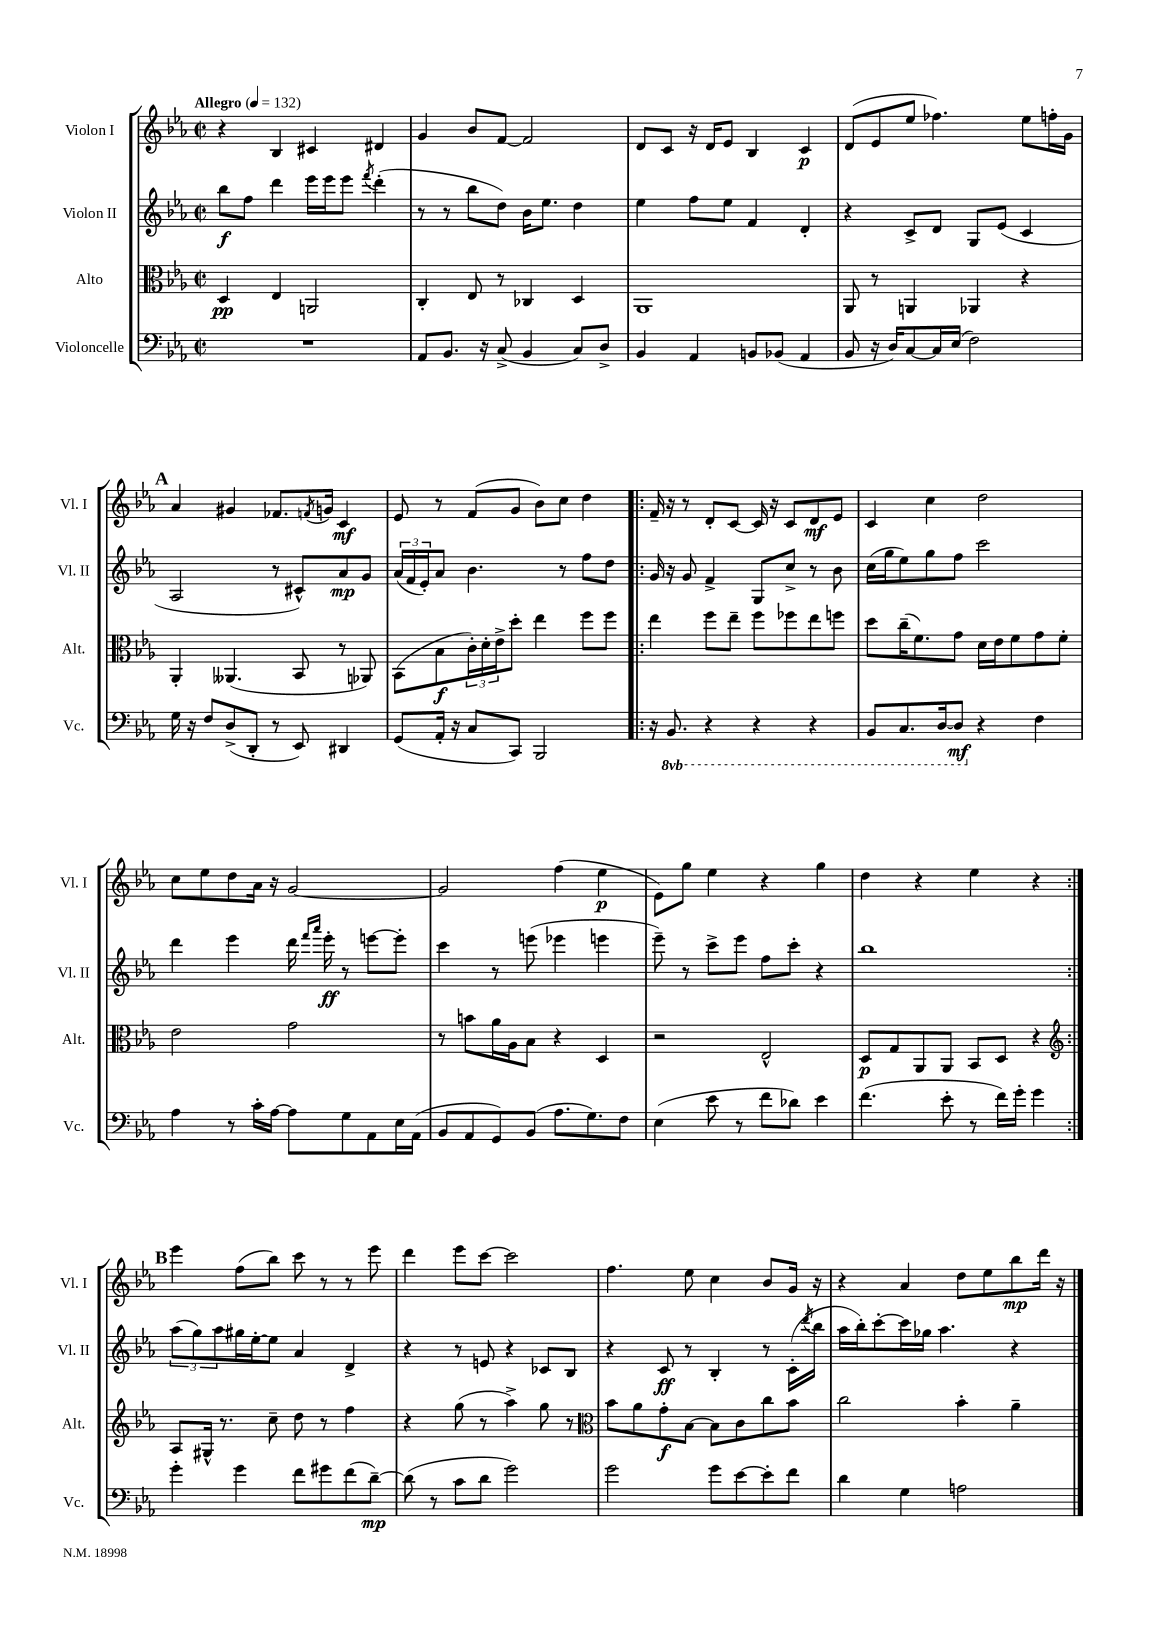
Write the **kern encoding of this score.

**kern	**dynam	**kern	**dynam	**kern	**dynam	**kern	**dynam
*part4	*part4	*part3	*part3	*part2	*part2	*part1	*part1
*staff4	*staff4	*staff3	*staff3	*staff2	*staff2	*staff1	*staff1
*I"Violoncelle	*	*I"Alto	*	*I"Violon II	*	*I"Violon I	*
*I'Vc.	*	*I'Alt.	*	*I'Vl. II	*	*I'Vl. I	*
*clefF4	*	*clefC3	*	*clefG2	*	*clefG2	*
*k[b-e-a-]	*	*k[b-e-a-]	*	*k[b-e-a-]	*	*k[b-e-a-]	*
*M2/2	*	*M2/2	*	*M2/2	*	*M2/2	*
*met(c|)	*	*met(c|)	*	*met(c|)	*	*met(c|)	*
*MM132	*	*MM132	*	*MM132	*	*MM132	*
=1	=1	=1	=1	=1	=1	=1	=1
!	!	!	!	!	!	!LO:TX:a:B:t=Allegro	!
1r	.	4D/	pp	8bb-\L	f	4r	.
.	.	.	.	8ff\J	.	.	.
.	.	4E-/	.	4ddd\	.	4B-/	.
.	.	2AAn/	.	16eee-\LL	.	4c#X/	.
.	.	.	.	16eee-\J	.	.	.
.	.	.	.	8eee-\J	.	.	.
.	.	.	.	8qfff/	.	.	.
.	.	.	.	(4ddd'\	.	4d#X/	.
=2	=2	=2	=2	=2	=2	=2	=2
8AA-/L	.	4C'/	.	8r	.	4g/	.
8.BB-/J	.	.	.	8r	.	.	.
.	.	8E-/	.	8bb-\L	.	8b-/L	.
16r	.	.	.	.	.	.	.
(8C^/	.	8r	.	8dd\J)	.	[8f/J	.
4BB-/	.	4C-X/	.	16b-\KL	.	2f/]	.
.	.	.	.	8.ee-\J	.	.	.
8C/L)	.	4D/	.	4dd\	.	.	.
8D^/J	.	.	.	.	.	.	.
=3	=3	=3	=3	=3	=3	=3	=3
4BB-/	.	1AA-	.	4ee-\	.	8d/L	.
.	.	.	.	.	.	8c/J	.
4AA-/	.	.	.	8ff\L	.	16r	.
.	.	.	.	.	.	16d/KL	.
.	.	.	.	8ee-\J	.	8e-/J	.
8BBn/L	.	.	.	4f/	.	4B-/	.
(8BB-X/J	.	.	.	.	.	.	.
4AA-/	.	.	.	4d'/	.	4c/	p
=4	=4	=4	=4	=4	=4	=4	=4
8BB-/	.	8AA-/	.	4r	.	(8d/L	.
16r	.	8r	.	.	.	8e-/	.
16D/KL)	.	.	.	.	.	.	.
[8C/	.	4AAn/	.	8c^/L	.	8ee-/J	.
16C/L]	.	.	.	8d/J	.	4.ff-X\)	.
(16E-/JJ	.	.	.	.	.	.	.
2F\)	.	4AA-X/	.	8G/L	.	.	.
.	.	.	.	(8e-/J	.	.	.
.	.	4r	.	4c/	.	8ee-\L	.
.	.	.	.	.	.	16ffn'\L	.
.	.	.	.	.	.	16g\JJ	.
!!LO:LB:g=z
!!LO:REH:place=s1:t=A
=5	=5	=5	=5	=5	=5	=5	=5
16G\	.	4AA-'/	.	2A-/	.	4a-/	.
16r	.	.	.	.	.	.	.
8F/L	.	.	.	.	.	.	.
(8D^/	.	(4.AA--X/	.	.	.	4g#X/	.
8DD'/J	.	.	.	.	.	.	.
8r	.	.	.	8r	.	8.f-X/L	.
8EE-/)	.	8BB-/	.	8c#X^^/L)	.	.	.
.	.	.	.	.	.	8qfn/	.
.	.	.	.	.	.	16gn/Jk	.
4DD#X/	.	8r	.	8a-/	mp	4c/	mf
.	.	8AA-X/)	.	8g/J	.	.	.
=6	=6	=6	=6	=6	=6	=6	=6
(8GG/L	.	(8BB-\L	.	(24a-/LL	.	8e-/	.
.	.	.	.	24f/	.	.	.
.	.	.	.	24e-'/J)	.	.	.
16AA-'/Jk	.	8B-\	f	8a-/J	.	8r	.
16r	.	.	.	.	.	.	.
8C/L	.	24c'\L)	.	4.b-\	.	(8f/L	.
.	.	24d'\	.	.	.	.	.
.	.	24e-^\J	.	.	.	.	.
8CC/J)	.	8dd'\J	.	.	.	8g/J	.
2BBB-/	.	4ee-\	.	.	.	8b-\L)	.
.	.	.	.	8r	.	8cc\J	.
.	.	8ff\L	.	8ff\L	.	4dd\	.
.	.	8ff\J	.	8dd\J	.	.	.
=7!|:	=7!|:	=7!|:	=7!|:	=7!|:	=7!|:	=7!|:	=7!|:
16r	.	4ee-\	.	16g/	.	16f~/	.
*8ba	*	*	*	*	*	*	*
8.BBB-/	.	.	.	16r	.	16r	.
.	.	.	.	8g/	.	8r	.
4r	.	8ff\L	.	4f^/	.	8d'/L	.
.	.	8ee-~\J	.	.	.	[8c/J	.
4r	.	8ff\L	.	8G/L	.	16c/]	.
.	.	.	.	.	.	16r	.
.	.	8ff-X\	.	8cc^/J	.	8c/L	.
4r	.	8ee-\	.	8r	.	8d/	mf
.	.	8ffn\J	.	8b-\	.	8e-/J	.
=8	=8	=8	=8	=8	=8	=8	=8
8BBB-/L	.	8dd\L	.	(16cc\LL	.	4c/	.
.	.	.	.	16gg\J	.	.	.
8.CC/	.	(16cc~\K	.	8ee-\)	.	.	.
.	.	8.f\)	.	.	.	.	.
.	.	.	.	8gg\	.	4cc\	.
[16DD/k	.	.	.	.	.	.	.
8DD/J]	mf	8g\J	.	8ff\J	.	.	.
*X8ba	*	*	*	*	*	*	*
4r	.	16d\LL	.	2ccc\	.	2dd\	.
.	.	16e-\J	.	.	.	.	.
.	.	8f\	.	.	.	.	.
4F\	.	8g\	.	.	.	.	.
.	.	8f'\J	.	.	.	.	.
!!LO:LB:g=z
=9	=9	=9	=9	=9	=9	=9	=9
4A-\	.	2e-\	.	4ddd\	.	8cc\L	.
.	.	.	.	.	.	8ee-\	.
8r	.	.	.	4eee-\	.	8dd\	.
16c'\LL	.	.	.	.	.	16a-\Jk	.
[16A-\JJ	.	.	.	.	.	16r	.
8A-\L]	.	2g\	.	16ddd\	.	[2g/	.
.	.	.	.	16qqfff/LL	.	.	.
.	.	.	.	16qqaaa-/JJ	.	.	.
.	.	.	.	16eee-'\	ff	.	.
8G\	.	.	.	8r	.	.	.
8AA-\	.	.	.	[8eeen\L	.	.	.
16E-\L	.	.	.	8eee'\J]	.	.	.
(16AA-\JJ	.	.	.	.	.	.	.
=10	=10	=10	=10	=10	=10	=10	=10
8BB-/L	.	8r	.	4ccc\	.	2g/]	.
8AA-/	.	8bn\L	.	.	.	.	.
8GG/)	.	16a-\L	.	8r	.	.	.
.	.	16A-\J	.	.	.	.	.
(8BB-/J	.	8B-\J	.	(8eeen\	.	.	.
8.A-\L	.	4r	.	4eee-X\	.	(4ff\	.
8.G\)	.	.	.	.	.	.	.
.	.	4D/	.	4eeen\	.	4ee-\	p
8F\J	.	.	.	.	.	.	.
=11	=11	=11	=11	=11	=11	=11	=11
(4E-\	.	2r	.	8eee-~\)	.	8e-\L)	.
.	.	.	.	8r	.	8gg\J	.
8e-\	.	.	.	8ccc^\L	.	4ee-\	.
8r	.	.	.	8eee-\J	.	.	.
8f\L	.	2E-^^/	.	8ff\L	.	4r	.
8d-X\J)	.	.	.	8ccc'\J	.	.	.
4e-\	.	.	.	4r	.	4gg\	.
=12	=12	=12	=12	=12	=12	=12	=12
(4.f\	.	8D/L	p	1bb-	.	4dd\	.
.	.	8G/	.	.	.	.	.
.	.	8AA-/	.	.	.	4r	.
8e-'\	.	8AA-/J	.	.	.	.	.
8r	.	8BB-/L	.	.	.	4ee-\	.
16f\LL)	.	8D/J	.	.	.	.	.
16g'\JJ	.	.	.	.	.	.	.
4g\	.	4r	.	.	.	4r	.
!!LO:LB:g=z
!!LO:REH:place=s1:t=B
=13:|!	=13:|!	=13:|!	=13:|!	=13:|!	=13:|!	=13:|!	=13:|!
*	*	*clefG2	*	*	*	*	*
4g'\	.	8A-/L	.	(12aa-\L	.	4eee-\	.
.	.	.	.	12gg\)	.	.	.
.	.	16G#X^^/Jk	.	.	.	.	.
.	.	.	.	12aa-\	.	.	.
.	.	8.r	.	.	.	.	.
4g\	.	.	.	16gg#X\L	.	(8ff\L	.
.	.	.	.	[16ee-'\J	.	.	.
.	.	8cc~\	.	8ee-\J]	.	8bb-\J)	.
8f\L	.	8dd\	.	4a-/	.	8ccc\	.
8g#X\	.	8r	.	.	.	8r	.
(8f\	.	4ff\	.	4d^/	.	8r	.
[8d~\J)	mp	.	.	.	.	8eee-\	.
=14	=14	=14	=14	=14	=14	=14	=14
(8d\]	.	4r	.	4r	.	4ddd\	.
8r	.	.	.	.	.	.	.
8c\L	.	(8gg\	.	8r	.	8eee-\L	.
8d\J	.	8r	.	8en/	.	[8ccc\J	.
2g\)	.	4aa-^\)	.	4r	.	2ccc\]	.
.	.	8gg\	.	8c-X/L	.	.	.
.	.	8r	.	8B-/J	.	.	.
=15	=15	=15	=15	=15	=15	=15	=15
*	*	*clefC3	*	*	*	*	*
2g\	.	8b-\L	.	4r	.	4.ff\	.
.	.	8a-\	.	.	.	.	.
.	.	8g'\	f	8c/	ff	.	.
.	.	[8B-\J	.	8r	.	8ee-\	.
8g\L	.	8B-\L]	.	4B-'/	.	4cc\	.
[8e-\	.	8c\	.	.	.	.	.
8e-'\]	.	8cc\	.	8r	.	8b-/L	.
8f\J	.	8b-\J	.	(16c'\LL	.	16g/Jk	.
.	.	.	.	8qddd/	.	.	.
.	.	.	.	16bb-\JJ	.	16r	.
=16	=16	=16	=16	=16	=16	=16	=16
4d\	.	2cc\	.	16aa-\LL	.	4r	.
.	.	.	.	16bb-'\J)	.	.	.
.	.	.	.	[8ccc'\	.	.	.
4G\	.	.	.	16ccc\L]	.	4a-/	.
.	.	.	.	16gg-X\JJ	.	.	.
.	.	.	.	4.aa-\	.	.	.
2An\	.	4b-'\	.	.	.	8dd\L	.
.	.	.	.	.	.	8ee-\	.
.	.	4a-~\	.	4r	.	8bb-\	mp
.	.	.	.	.	.	16ddd\Jk	.
.	.	.	.	.	.	16r	.
==	==	==	==	==	==	==	==
*-	*-	*-	*-	*-	*-	*-	*-
